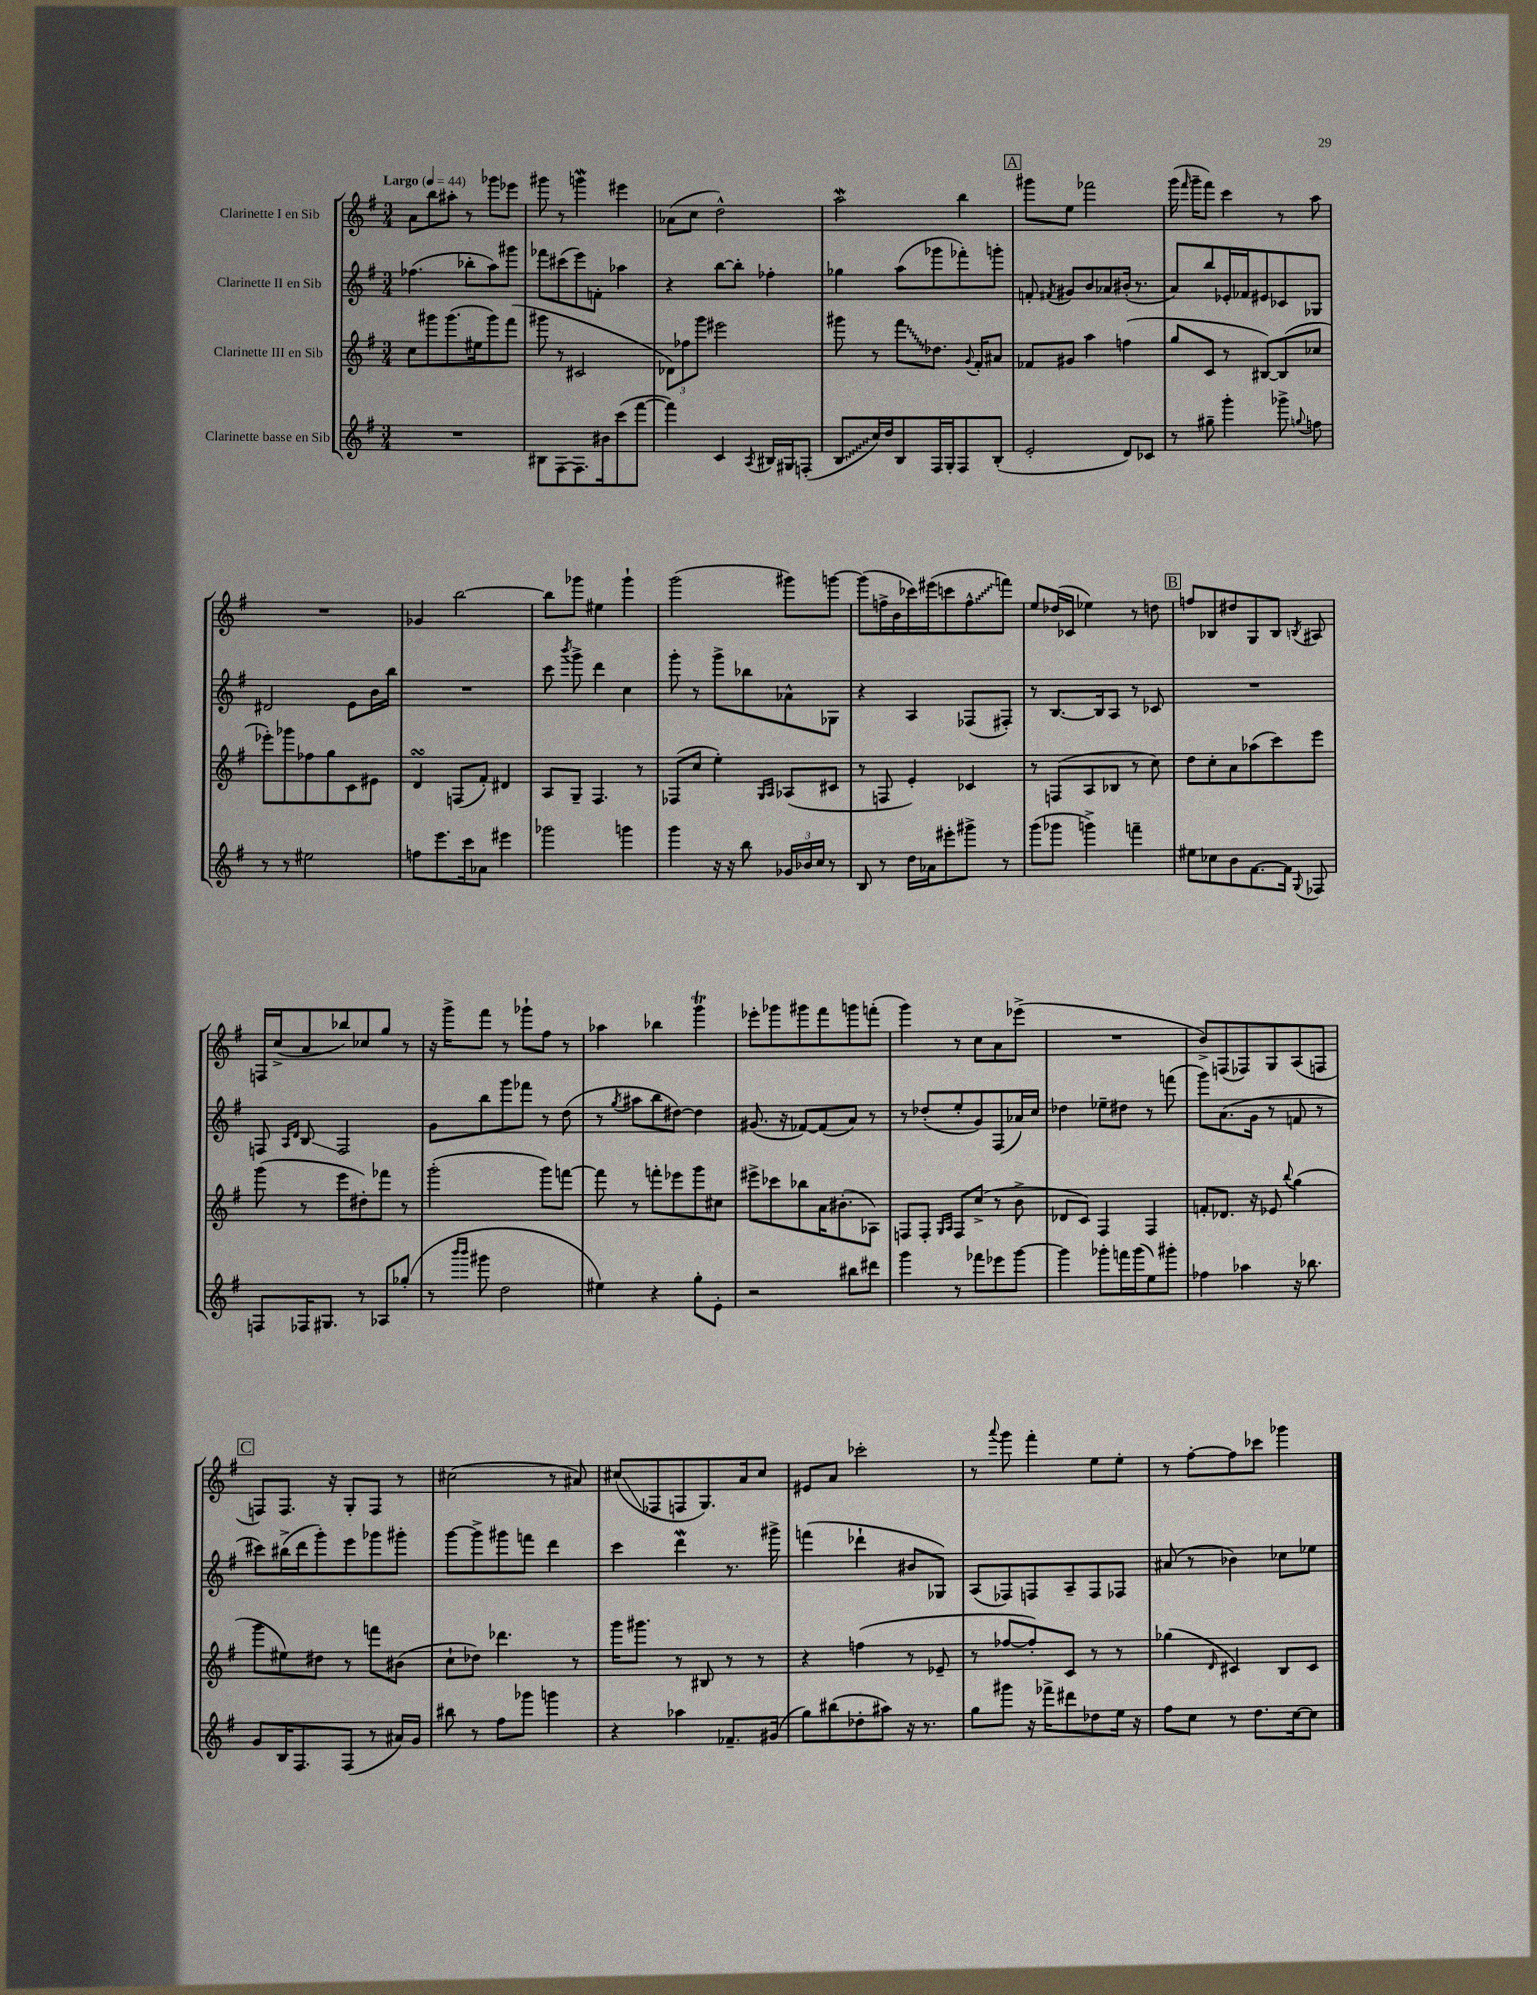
<<
\new StaffGroup <<
\new Staff = "s0" \with { instrumentName = "Clarinette I en Sib" } {
    \clef treble \key g \major \numericTimeSignature \time 3/4 \tempo "Largo" 4 = 44
    \autoBeamOff a'8[ b''8 ais''8]-. r8 ges'''8[ ees'''8] |
    gis'''8 r8 g'''4\mordent eis'''4 |
    aes'8[( c''8] d''2-^) |
    a''2\mordent b''4 |
    \mark \markup { \box "A" } gis'''8[ e''8] fes'''2 |
    g'''16( \grace { fis'''16 } g'''16[-- fis'''8]) c'''4 r8 a''8 |
    R2. |
    ges'4 b''2~ |
    b''8[ ges'''8] eis''4 ges'''4-! |
    g'''2( gis'''8[) g'''8]~ |
    g'''8[( f''16-> b'16 ces'''16) eis'''16( c'''8 \once \override Glissando.style = #'zigzag f''8-^\glissando f'''8]) |
    e''8[ des''16( ces'16] ees''4) r8 d''8 |
    \mark \markup { \box "B" } f''8[ bes8 dis''8 g8 bes8] \acciaccatura { b8 } ais8 |
    f16[ c''16->( a'8 bes''8) ces''8 g''8] r8 |
    r16 g'''16[-> fis'''8] r8 ges'''8[-! fis''8] r8 |
    aes''4 bes''4 g'''4\trill |
    ees'''8[-. ges'''8 gis'''8 fis'''8 g'''8 f'''8]-.( |
    g'''4) r8 c''8[ a'8 ees'''8]->( |
    R2. |
    b'8[->) f8( fes8) g8 a8( f8] |
    \mark \markup { \box "C" } f8[) f8.] r16 g8[-. f8] r8 |
    cis''2( r8 ais'8) |
    cis''8[\glissando( fes8 f8 g8.) a'16 cis''8] |
    eis'8[ a'8] ces'''2-. |
    r8 \appoggiatura { a'''8 } g'''8 fis'''4-. e''8[ e''8]-. |
    r8 fis''8[~-. fis''8 ces'''8] ges'''4 \bar "|." |
}
\new Staff = "s1" \with { instrumentName = "Clarinette II en Sib" } {
    \clef treble \key g \major \numericTimeSignature \time 3/4
    \autoBeamOff fes''4.( bes''8[-. a''8) gis'''8] |
    fes'''8[ cis'''8( e'''8) f'8]-. aes''4 |
    r4 b''8[~ b''8]-. fes''4-. |
    ges''4 a''8[( ges'''8 fes'''8-.) g'''8]-. |
    \mark \markup { \box "A" } f'8-. \acciaccatura { fis'8 } gis'8[ b'8 aes'8 bis'16]-.( r8. |
    a'8[) b''8 ees'16-. fes'16 eis'8 ces'8 ges8] |
    dis'2 e'8[ b'16 b''16] |
    R2. |
    c'''8 \acciaccatura { b'''8 } g'''8-> d'''4 c''4 |
    g'''8-. r8 g'''8[-> bes''8 aes'8-^ ges8] |
    r4 a4 fes8[( fis8]-.) |
    r8 b8.[~ b16 a8] r8 ces'8 |
    \mark \markup { \box "B" } R2. |
    f8 \grace { a16[ d'16] } b8\glissando f2 |
    g'8[ b''8 g'''8 fes'''8] r8 d''8( |
    r8 \acciaccatura { g''8 } ais''8[ b''8 dis''8]~) dis''4 |
    gis'8.( r16 fes'8[~) fes'8( a'8]) r8 |
    r8 des''8[-.( e''8-. g'8) fis8( aes'16) c''16] |
    des''4 ees''8[-- dis''8] r8 f'''8( |
    g'''8[) a'8.( g'16] r8 f'8 r8 |
    \mark \markup { \box "C" } cis'''8[) bis''16->( d'''16 g'''8-.) e'''8 ges'''8 gis'''8]-. |
    g'''8[~ g'''8-> gis'''8 f'''8] d'''4 |
    c'''4 d'''4\mordent r8. gis'''16-> |
    f'''4( des'''4-! bis'8[ ges8]) |
    a8[( fes8) f8 a8-- f8 fes8] |
    ais'8( r8 bes'4) ces''8[ ees''8] \bar "|." |
}
\new Staff = "s2" \with { instrumentName = "Clarinette III en Sib" } {
    \clef treble \key g \major \numericTimeSignature \time 3/4
    \autoBeamOff c''8[ gis'''8 gis'''8.( eis''16 gis'''8) fis'''8]( |
    gis'''8 r8 cis'2 |
    \tuplet 3/2 { des'8[) fes''8 g'''8] } eis'''2 |
    gis'''8 r8 \once \override Glissando.style = #'zigzag fis'''8[\glissando des''8.] \appoggiatura { g'8 } fis'16[-. ais'8] |
    \mark \markup { \box "A" } fes'8[ gis'8] a''4 f''4( |
    g''8[ c'8] r8 bis8[~) bis8( ces''8] |
    ees'''8[-.) ges'''8 fes''8 g''8 c'8 eis'8] |
    d'4\turn f8[( fis'8]-.) dis'4 |
    a8[ g8]-- fis4. r8 |
    fes8[( c''8] e''4-.) \grace { g16[ a16] } aes8[( cis'8] |
    r8 f8 e'4-.) ces'4 |
    r8 f8[( a8 bes8] r8 c''8) |
    \mark \markup { \box "B" } d''8[ c''8-. a'8 aes''8( c'''8) e'''8] |
    g'''8( r8 e'''8[ dis''8-.) fes'''8] r8 |
    g'''2-.( g'''8[) f'''8]~ |
    f'''8 r8 f'''8[-. ees'''8 g'''8 cis''8] |
    eis'''8[-> ces'''8 bes''8 a'16 bis'8.-.( aes8]) |
    f8[ f8]-. \grace { g16[ a16] } f8[ c''8]->( r8 b'8-> |
    des'8[ c'8]) fis4 fis4 |
    f'8[-. des'8.] r16 ees'8 \appoggiatura { b''8 } g''4( |
    \mark \markup { \box "C" } g'''8[ eis''8) dis''8] r8 f'''8[ bis'8]( |
    c''8[-! des''8]) des'''4. r8 |
    g'''16[ gis'''8.] r8 bis8 r8 r8 |
    r4 f''4( r8 ees'8-- |
    r8 fes''8[~ fes''8-.) c'8] r8 r8 |
    ges''4( \grace { d'16 } cis'4) b8[ cis'8] \bar "|." |
}
\new Staff = "s3" \with { instrumentName = "Clarinette basse en Sib" } {
    \clef treble \key g \major \numericTimeSignature \time 3/4
    \autoBeamOff R2. |
    bis8[ fis8~ fis8. bis'16 c'''8( fis'''8]~ |
    fis'''4) c'4 \acciaccatura { a8 } bis16[ gis16 f8]-.( |
    \once \override Glissando.style = #'zigzag b8[\glissando c''16) d''16 b8 fis16 g16-. fis8 b8]-.( |
    \mark \markup { \box "A" } e'2-. d'8[) ces'8] |
    r8 gis''8-- g'''4-. ges'''8-> \appoggiatura { g''8 } f''8 |
    r8 r8 eis''2 |
    f''8[ e'''8. c'''16 aes'8] eis'''4 |
    ges'''2 g'''4 |
    g'''4 r16 r16 b''8 \tuplet 3/2 { ges'16[ bes'16 c''16] } r8 |
    b8 r8 d''16[ aes'16 eis'''8-. gis'''8]-> r8 |
    g'''8[( ges'''8] g'''4->) f'''4-- |
    \mark \markup { \box "B" } eis''8[ ces''8 b'8 fis'8.~ fis'16] \appoggiatura { g8 } fes8 |
    f8[ fes16 gis8.] r8 aes8[ ges''8]-.( |
    r8 \grace { b'''16[ b'''16] } gis'''8 d''2 |
    eis''4) r4 g''8[-. e'8]-. |
    r2 bis''8[ dis'''8] |
    g'''4 r8 fes'''8[ ees'''8 g'''8]~ |
    g'''4 ges'''8[-. f'''16 ges'''16( e''8) gis'''8]-. |
    fes''4 aes''4 r16 bes''8. |
    \mark \markup { \box "C" } g'8[ b16 fis8. fis8]( r8 ais'16[) g'16] |
    bis''8 r8 fis''8[ ges'''8] g'''4 |
    r4 aes''4 fes'8.[-- gis'16]( |
    g''8[) bis''8( des''8-. ais''8]) r16 r8. |
    g''8[ gis'''8] r16 fes'''16[-> dis'''8 des''8 e''16] r16 |
    fis''8[ c''8] r8 d''8.[ c''16~ c''8] \bar "|." |
}
>>
>>
\layout { \context { \Score \remove "Bar_number_engraver" } }
